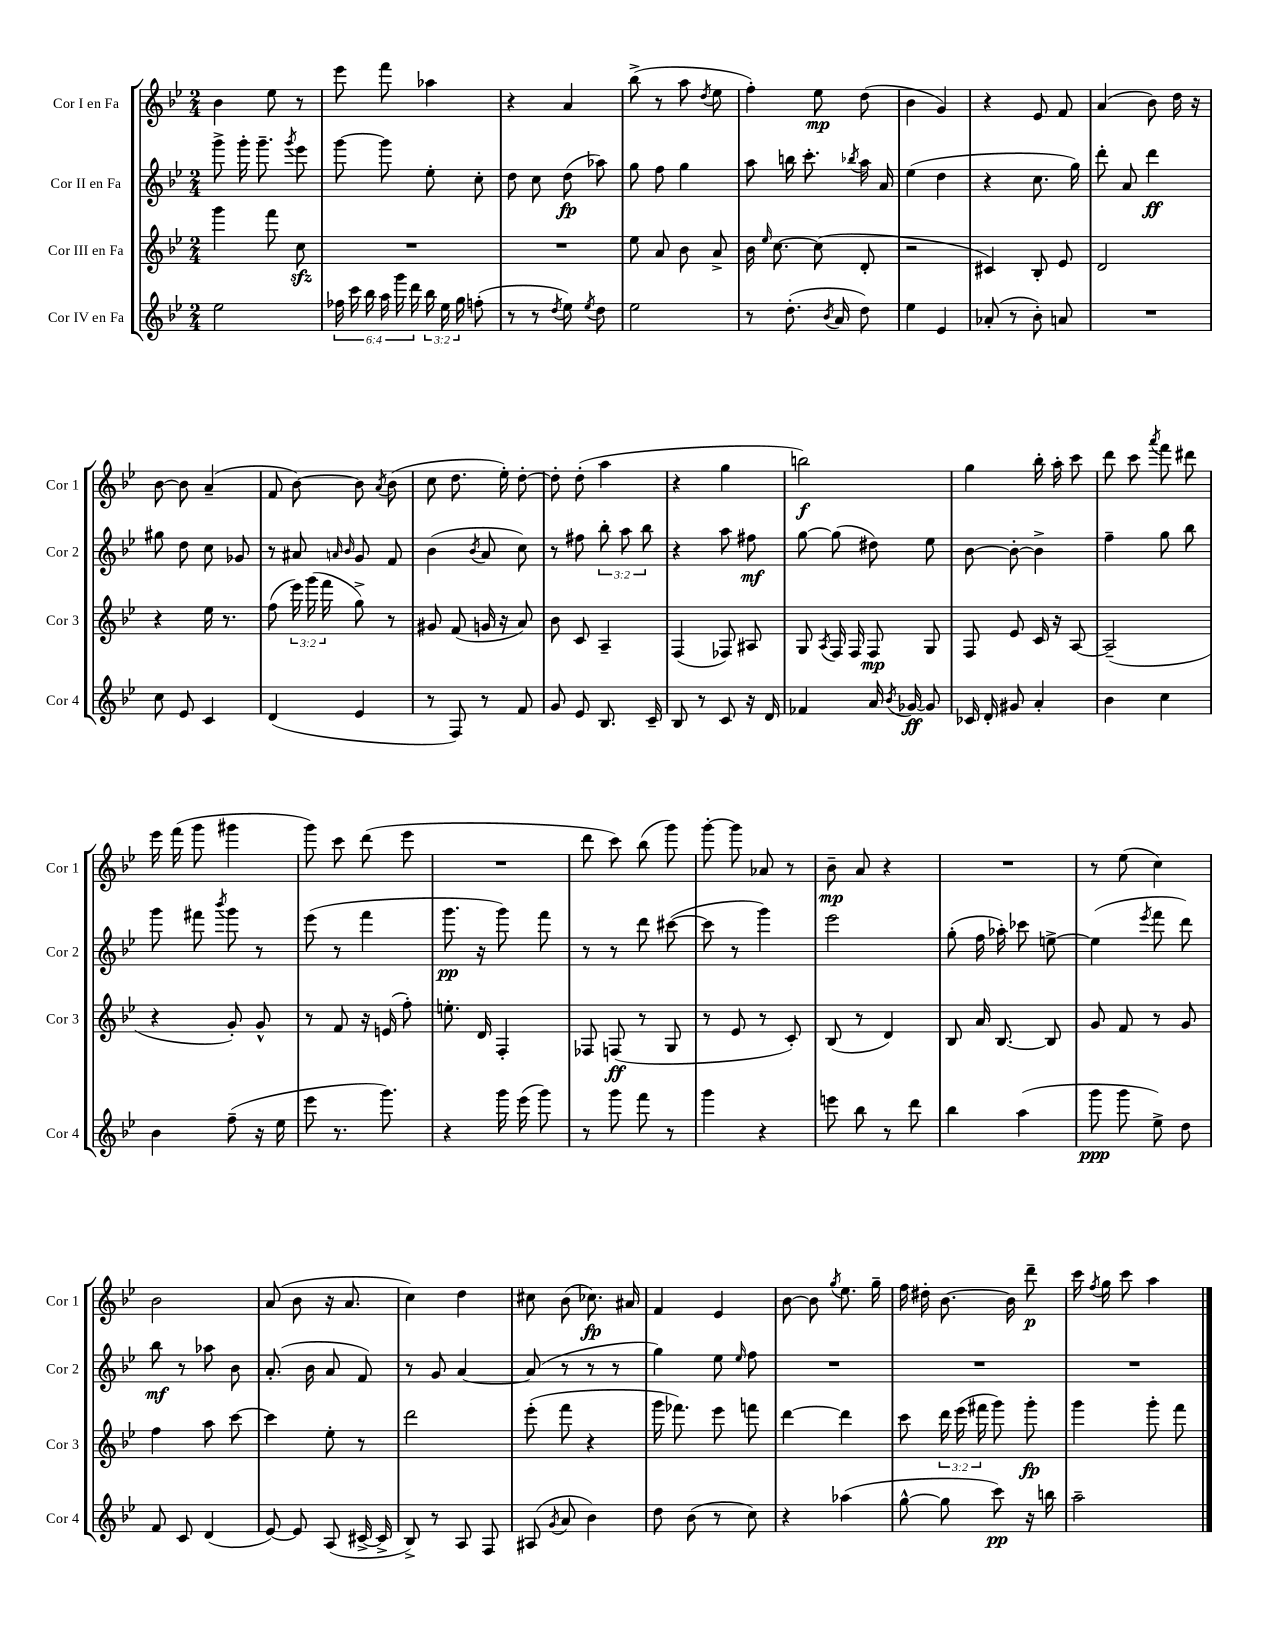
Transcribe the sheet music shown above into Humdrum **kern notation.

**kern	**dynam	**kern	**dynam	**kern	**dynam	**kern	**dynam
*part4	*part4	*part3	*part3	*part2	*part2	*part1	*part1
*staff4	*staff4	*staff3	*staff3	*staff2	*staff2	*staff1	*staff1
*I"Cor IV en Fa	*	*I"Cor III en Fa	*	*I"Cor II en Fa	*	*I"Cor I en Fa	*
*I'Cor 4	*	*I'Cor 3	*	*I'Cor 2	*	*I'Cor 1	*
*clefG2	*	*clefG2	*	*clefG2	*	*clefG2	*
*k[b-e-]	*	*k[b-e-]	*	*k[b-e-]	*	*k[b-e-]	*
*M2/4	*	*M2/4	*	*M2/4	*	*M2/4	*
=111	=111	=111	=111	=111	=111	=111	=111
2ee-\	.	4ggg\	.	8ggg^\	.	4b-\	.
.	.	.	.	16ggg'\	.	.	.
.	.	.	.	8.ggg~\	.	.	.
.	.	8fff\	.	.	.	8ee-\	.
.	.	.	.	8qggg/	.	.	.
.	.	8cczz\	.	8eee-\	.	8r	.
=112	=112	=112	=112	=112	=112	=112	=112
24ff-X\	.	2r	.	[8ggg\	.	8eee-\	.
24ccc\	.	.	.	.	.	.	.
24bb-\	.	.	.	.	.	.	.
24aa\	.	.	.	8ggg\]	.	8fff\	.
24ggg\	.	.	.	.	.	.	.
24ddd\	.	.	.	.	.	.	.
24bb-\	.	.	.	8ee-'\	.	4aa-X\	.
24ee-\	.	.	.	.	.	.	.
24gg\	.	.	.	.	.	.	.
(8ffn'\	.	.	.	8cc'\	.	.	.
=113	=113	=113	=113	=113	=113	=113	=113
8r	.	2r	.	8dd\	.	4r	.
8r	.	.	.	8cc\	.	.	.
8qdd/	.	.	.	.	.	.	.
8ee-\)	.	.	.	(8dd\	fp	4a/	.
8qee-/	.	.	.	.	.	.	.
8dd\	.	.	.	8aa-X\)	.	.	.
=114	=114	=114	=114	=114	=114	=114	=114
2ee-\	.	8ee-\	.	8gg\	.	(8bb-^\	.
.	.	8a/	.	8ff\	.	8r	.
.	.	8b-\	.	4gg\	.	8aa\	.
.	.	.	.	.	.	8qdd/	.
.	.	8a^/	.	.	.	8ee-\	.
=115	=115	=115	=115	=115	=115	=115	=115
8r	.	16b-\	.	8aa\	.	4ff'\)	.
.	.	16qqee-/	.	.	.	.	.
.	.	[8.cc\	.	.	.	.	.
(8.dd'\	.	.	.	16bbn\	.	.	.
.	.	.	.	8.ccc'\	.	.	.
.	.	(8cc\]	.	.	.	8ee-\	mp
8qb-/	.	.	.	.	.	.	.
16a/	.	.	.	.	.	.	.
.	.	.	.	8qbb-X/	.	.	.
8dd\)	.	8d'/	.	16aa\	.	(8dd\	.
.	.	.	.	16a/	.	.	.
=116	=116	=116	=116	=116	=116	=116	=116
4ee-\	.	2r	.	(4ee-\	.	4b-\	.
4e-/	.	.	.	4dd\	.	4g/)	.
=117	=117	=117	=117	=117	=117	=117	=117
(8a-X'/	.	4c#X/)	.	4r	.	4r	.
8r	.	.	.	.	.	.	.
8b-'\)	.	8B-'/	.	8.cc\	.	8e-/	.
8an/	.	8e-/	.	.	.	8f/	.
.	.	.	.	16gg\)	.	.	.
=118	=118	=118	=118	=118	=118	=118	=118
2r	.	2d/	.	8ddd'\	.	(4a/	.
.	.	.	.	8a/	.	.	.
.	.	.	.	4ddd\	ff	8b-\)	.
.	.	.	.	.	.	16dd\	.
.	.	.	.	.	.	16r	.
!!LO:LB:g=z
=119	=119	=119	=119	=119	=119	=119	=119
8cc\	.	4r	.	8gg#X\	.	[8b-\	.
8e-/	.	.	.	8dd\	.	8b-\]	.
4c/	.	16ee-\	.	8cc\	.	(4a~/	.
.	.	8.r	.	.	.	.	.
.	.	.	.	8g-X/	.	.	.
=120	=120	=120	=120	=120	=120	=120	=120
(4d/	.	(8ff\	.	8r	.	8f/	.
.	.	24eee-\)	.	8a#X/	.	[8b-\)	.
.	.	(24ggg\	.	.	.	.	.
.	.	24fff\	.	.	.	.	.
.	.	.	.	16qqan/	.	.	.
.	.	.	.	16qqb-/	.	.	.
4e-/	.	8gg^\)	.	8g/	.	8b-\]	.
.	.	.	.	.	.	8qa/	.
.	.	8r	.	8f/	.	(8b-\	.
=121	=121	=121	=121	=121	=121	=121	=121
8r	.	8g#X/	.	(4b-\	.	8cc\	.
8F/)	.	(8f/	.	.	.	8.dd\	.
.	.	.	.	8qb-/	.	.	.
8r	.	16gn/	.	8a/	.	.	.
.	.	16r	.	.	.	16ee-'\)	.
8f/	.	8a/)	.	8cc\)	.	[8dd'\	.
=122	=122	=122	=122	=122	=122	=122	=122
8g/	.	8b-\	.	8r	.	8dd'\]	.
8e-/	.	8c/	.	8ff#X\	.	(8dd'\	.
8.B-/	.	4A~/	.	12bb-'\	.	4aa\	.
.	.	.	.	12aa\	.	.	.
.	.	.	.	12bb-\	.	.	.
16c~/	.	.	.	.	.	.	.
=123	=123	=123	=123	=123	=123	=123	=123
8B-/	.	(4F/	.	4r	.	4r	.
8r	.	.	.	.	.	.	.
8c/	.	8F-X/)	.	8aa\	.	4gg\	.
16r	.	8A#X/	.	8ff#X\	mf	.	.
16d/	.	.	.	.	.	.	.
=124	=124	=124	=124	=124	=124	=124	=124
4f-X/	.	8G/	.	[8gg\	.	2bbn\)	f
.	.	8qA/	.	.	.	.	.
.	.	16F/	.	(8gg\]	.	.	.
.	.	16F/	.	.	.	.	.
16a/	.	8F/	mp	8dd#X\)	.	.	.
8qb-/	.	.	.	.	.	.	.
[16g-X/	ff	.	.	.	.	.	.
8g-/]	.	8G/	.	8ee-\	.	.	.
=125	=125	=125	=125	=125	=125	=125	=125
16c-X/	.	8F/	.	[8b-\	.	4gg\	.
16d'/	.	.	.	.	.	.	.
8g#X/	.	8e-/	.	8b-'\_	.	.	.
4a'/	.	16c/	.	4b-^\]	.	16bb-'\	.
.	.	16r	.	.	.	16aa'\	.
.	.	[8A/	.	.	.	8ccc\	.
=126	=126	=126	=126	=126	=126	=126	=126
4b-\	.	(2A~/]	.	4ff~\	.	8ddd\	.
.	.	.	.	.	.	8ccc\	.
.	.	.	.	.	.	8qaaa/	.
4cc\	.	.	.	8gg\	.	8fff\	.
.	.	.	.	8bb-\	.	8ddd#X\	.
!!LO:LB:g=z
=127	=127	=127	=127	=127	=127	=127	=127
4b-\	.	4r	.	8ggg\	.	16eee-\	.
.	.	.	.	.	.	(16fff\	.
.	.	.	.	8fff#X\	.	8ggg\	.
.	.	.	.	8qbbb-/	.	.	.
(8ff~\	.	8g'/)	.	8ggg\	.	4ggg#X\	.
16r	.	8g^^/	.	8r	.	.	.
16ee-\	.	.	.	.	.	.	.
=128	=128	=128	=128	=128	=128	=128	=128
8eee-\	.	8r	.	(8eee-\	.	8ggg\)	.
8.r	.	8f/	.	8r	.	8ccc\	.
.	.	16r	.	4fff\	.	(8ddd\	.
8.ggg\)	.	(16en/	.	.	.	.	.
.	.	8ff'\)	.	.	.	8eee-\	.
=129	=129	=129	=129	=129	=129	=129	=129
4r	.	8.een'\	.	8.ggg\	pp	2r	.
.	.	16d/	.	16r	.	.	.
16ggg\	.	4F'/	.	8ggg\)	.	.	.
(16eee-\	.	.	.	.	.	.	.
8ggg\)	.	.	.	8fff\	.	.	.
=130	=130	=130	=130	=130	=130	=130	=130
8r	.	8F-X/	.	8r	.	8ddd\	.
8ggg\	.	(8Fn/	ff	8r	.	8ccc\)	.
8fff\	.	8r	.	8ddd\	.	(8bb-\	.
8r	.	8G/	.	([8ccc#X\	.	8ggg\)	.
=131	=131	=131	=131	=131	=131	=131	=131
4ggg\	.	8r	.	8ccc#\]	.	[8ggg'\	.
.	.	8e-/	.	8r	.	8ggg\]	.
4r	.	8r	.	4ggg\)	.	8a-X/	.
.	.	8c'/)	.	.	.	8r	.
=132	=132	=132	=132	=132	=132	=132	=132
8eeen\	.	(8B-/	.	2eee-\	.	8b-~\	mp
8bb-\	.	8r	.	.	.	8a/	.
8r	.	4d/)	.	.	.	4r	.
8ddd\	.	.	.	.	.	.	.
=133	=133	=133	=133	=133	=133	=133	=133
4bb-\	.	8B-/	.	(8gg'\	.	2r	.
.	.	16a/	.	16ff\	.	.	.
.	.	[8.B-/	.	16aa-X'\)	.	.	.
(4aa\	.	.	.	8ccc-X\	.	.	.
.	.	8B-/]	.	[8een^\	.	.	.
=134	=134	=134	=134	=134	=134	=134	=134
8ggg\	ppp	8g/	.	(4ee\]	.	8r	.
8ggg\	.	8f/	.	.	.	(8ee-\	.
.	.	.	.	8qeee-/	.	.	.
8ee-^\)	.	8r	.	8fff\	.	4cc\)	.
8dd\	.	8g/	.	8ddd\)	.	.	.
!!LO:LB:g=z
=135	=135	=135	=135	=135	=135	=135	=135
8f/	.	4ff\	.	8bb-\	mf	2b-\	.
8c/	.	.	.	8r	.	.	.
(4d/	.	8aa\	.	8aa-X\	.	.	.
.	.	[8ccc\	.	8b-\	.	.	.
=136	=136	=136	=136	=136	=136	=136	=136
[8e-/)	.	4ccc\]	.	(8.a'/	.	(8a/	.
8e-/]	.	.	.	.	.	8b-\	.
.	.	.	.	16b-\	.	.	.
(8A/	.	8ee-'\	.	8a/	.	16r	.
.	.	.	.	.	.	8.a/	.
[16c#X^/	.	8r	.	8f/)	.	.	.
16c#^/]	.	.	.	.	.	.	.
=137	=137	=137	=137	=137	=137	=137	=137
8B-^/)	.	2ddd\	.	8r	.	4cc\)	.
8r	.	.	.	8g/	.	.	.
8A/	.	.	.	[4a/	.	4dd\	.
8F/	.	.	.	.	.	.	.
=138	=138	=138	=138	=138	=138	=138	=138
(8A#X/	.	(8eee-'\	.	(8a/]	.	8cc#X\	.
8qg/	.	.	.	.	.	.	.
8a/	.	8fff\	.	8r	.	(8b-\	.
4b-\)	.	4r	.	8r	.	8.cc-X\)	fp
.	.	.	.	8r	.	.	.
.	.	.	.	.	.	16a#X/	.
=139	=139	=139	=139	=139	=139	=139	=139
8dd\	.	16ggg\	.	4gg\)	.	4f/	.
.	.	8.fff-X\)	.	.	.	.	.
(8b-\	.	.	.	.	.	.	.
8r	.	8eee-\	.	8ee-\	.	4e-/	.
.	.	.	.	16qqee-/	.	.	.
8cc\)	.	8fffn\	.	8ff\	.	.	.
=140	=140	=140	=140	=140	=140	=140	=140
4r	.	[4ddd\	.	2r	.	[8b-\	.
.	.	.	.	.	.	8b-\]	.
.	.	.	.	.	.	8qgg/	.
(4aa-X\	.	4ddd\]	.	.	.	8.ee-\	.
.	.	.	.	.	.	16gg~\	.
=141	=141	=141	=141	=141	=141	=141	=141
[8gg^^\	.	8ccc\	.	2r	.	16ff\	.
.	.	.	.	.	.	16dd#X'\	.
8gg\]	.	24ddd\	.	.	.	[8.b-\	.
.	.	(24eee-\	.	.	.	.	.
.	.	24fff#X\	.	.	.	.	.
8ccc\)	pp	8ggg\)	.	.	.	.	.
.	.	.	.	.	.	16b-\]	.
16r	.	8ggg'\	fp	.	.	8ddd~\	p
16bbn\	.	.	.	.	.	.	.
=142	=142	=142	=142	=142	=142	=142	=142
2aa~\	.	4ggg\	.	2r	.	16ccc\	.
.	.	.	.	.	.	8qff/	.
.	.	.	.	.	.	16gg\	.
.	.	.	.	.	.	8ccc\	.
.	.	8ggg'\	.	.	.	4aa\	.
.	.	8fff\	.	.	.	.	.
==	==	==	==	==	==	==	==
*-	*-	*-	*-	*-	*-	*-	*-
